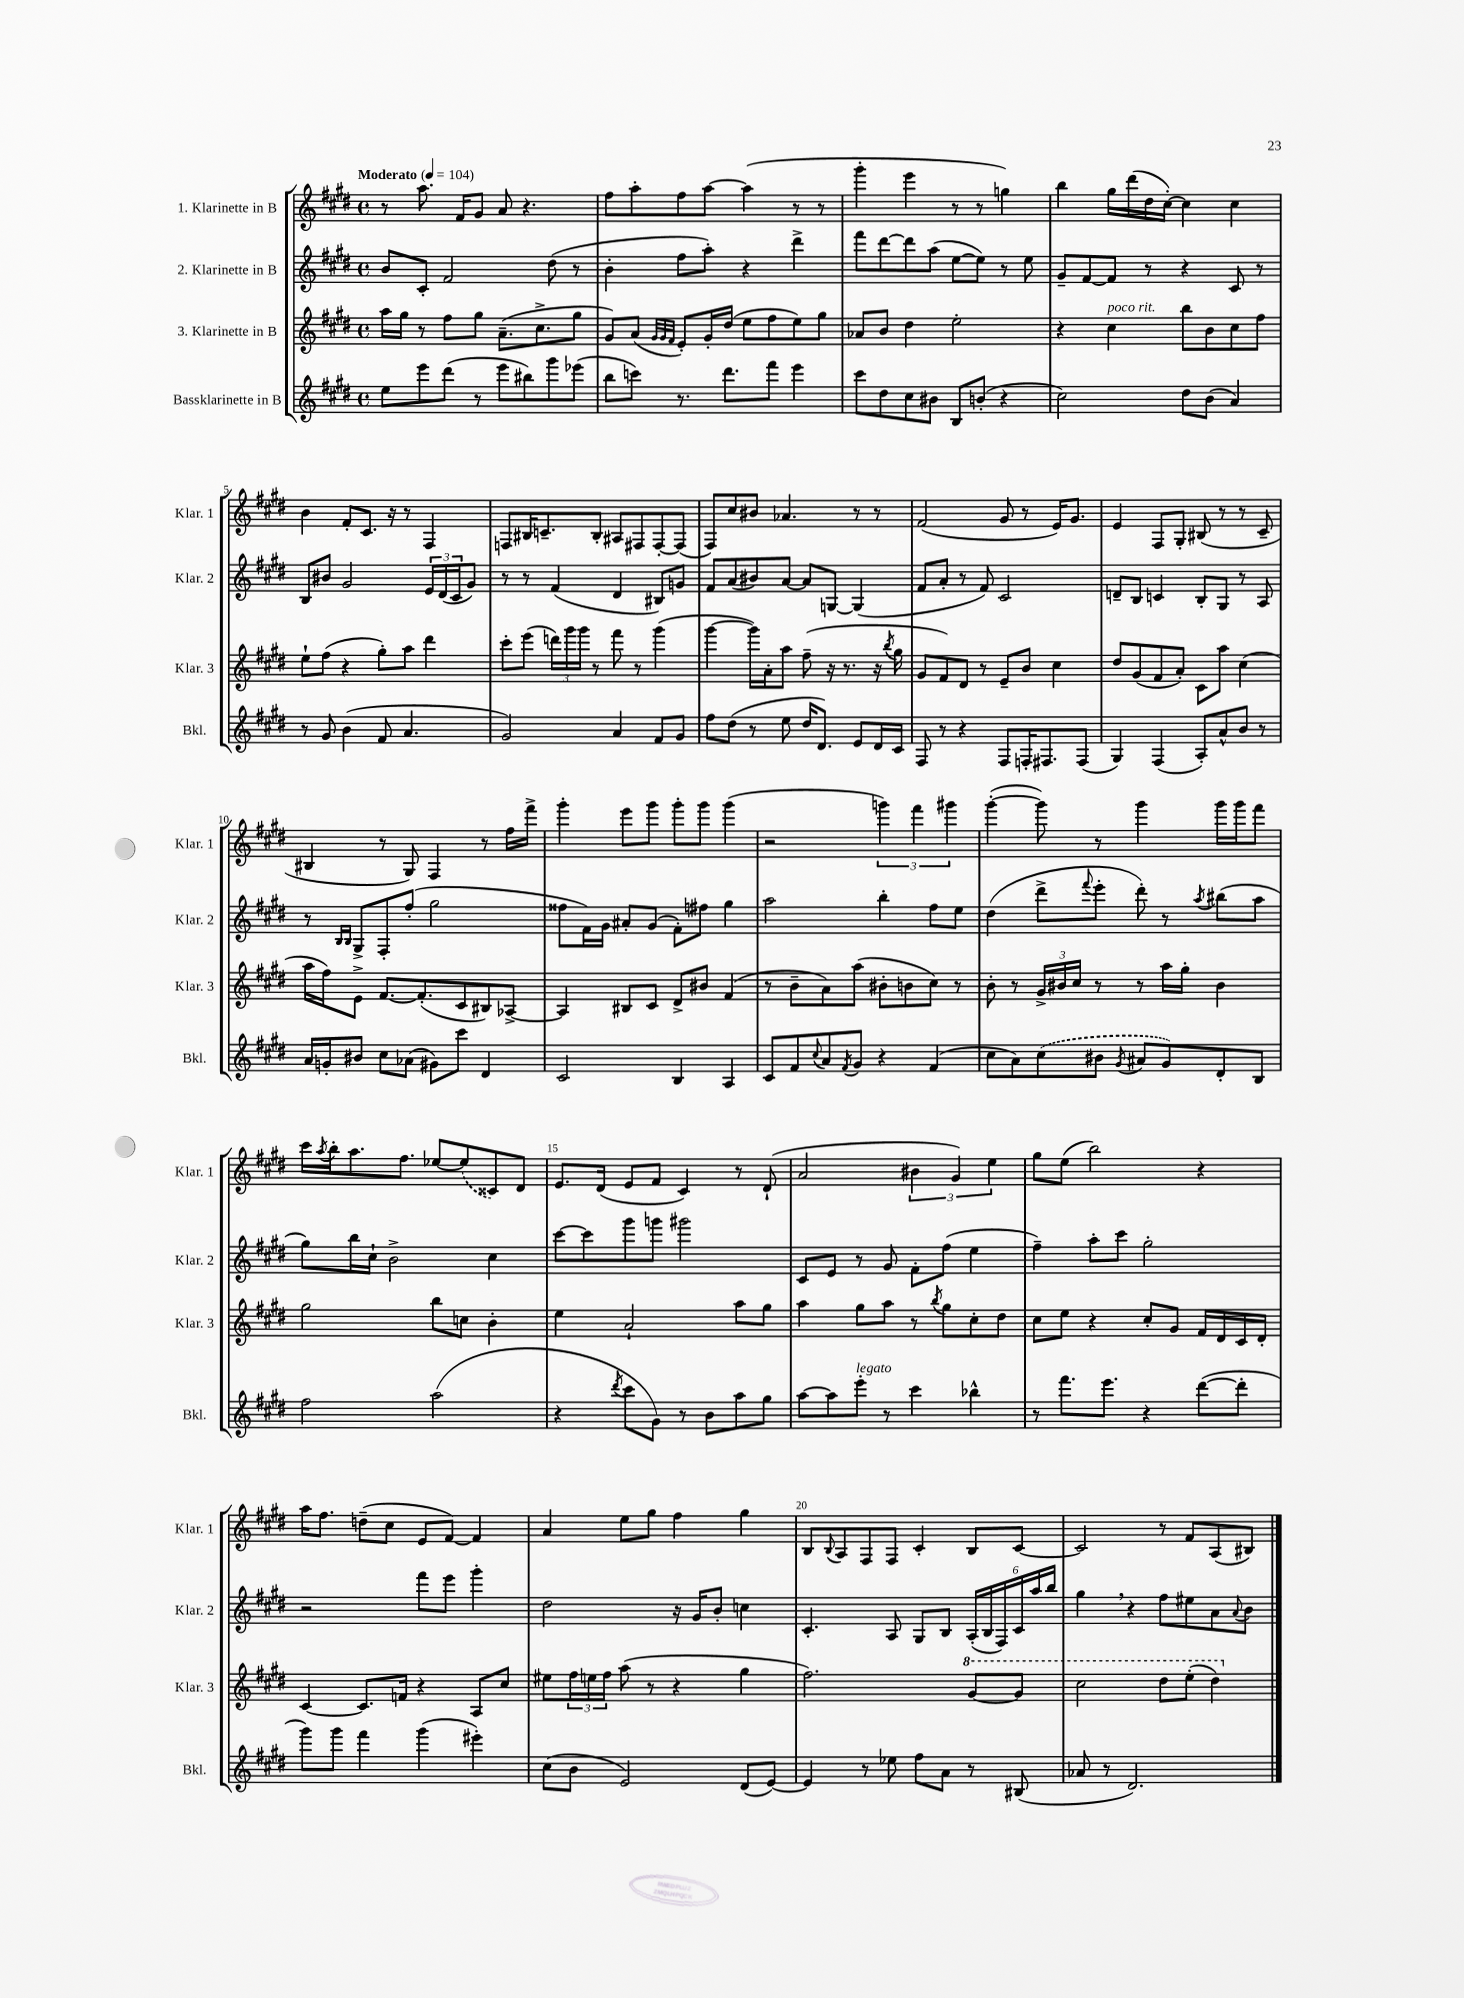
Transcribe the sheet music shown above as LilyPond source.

<<
\new StaffGroup <<
\new Staff = "s0" \with { instrumentName = "1. Klarinette in B" shortInstrumentName = "Klar. 1" } {
    \clef treble \key e \major \defaultTimeSignature \time 4/4 \tempo "Moderato" 4 = 104
    r8 a''8. fis'16 gis'8 a'8 r4. |
    fis''8 a''8-. fis''8 a''8~ a''4( r8 r8 |
    gis'''4-. e'''4 r8 r8 g''4) |
    b''4 gis''16 dis'''16( dis''16 cis''16~-.) cis''4 cis''4 |
    b'4 fis'8-. cis'8. r16 r8 fis4 |
    f8 bis16 c'8.-- bis8-. ais8 fis8 fis8~-. fis8( |
    fis8) cis''8 bis'8 aes'4. r8 r8 |
    fis'2( gis'8 r8 e'16) gis'8. |
    e'4 fis8 gis8-. bis8( r8 r8 cis'8-- |
    bis4 r8 gis8) fis4 r8 fis''16 fis'''16-> |
    gis'''4-. e'''8 gis'''8 gis'''8-. gis'''8 gis'''4( |
    r2 \tuplet 3/2 { g'''4) fis'''4 gis'''4 } |
    gis'''4~-.( gis'''8) r8 gis'''4 gis'''16 gis'''16 fis'''8 |
    cis'''16 \acciaccatura { a''8 } b''16-. a''8. fis''8. ees''8~ \once \slurDashed ees''8( cisis'8) dis'8 |
    e'8. dis'16( e'8 fis'8 cis'4) r8 dis'8-!( |
    a'2 \tuplet 3/2 { bis'4 gis'4) e''4 } |
    gis''8 e''8( b''2) r4 |
    a''16 fis''8. d''8--( cis''8 e'8 fis'8~) fis'4 |
    a'4 e''8 gis''8 fis''4 gis''4 |
    b8 \appoggiatura { b8 } a8 fis8 fis8 cis'4-. b8 cis'8~ |
    cis'2 r8 fis'8 a8( bis8) \bar "|." |
}
\new Staff = "s1" \with { instrumentName = "2. Klarinette in B" shortInstrumentName = "Klar. 2" } {
    \clef treble \key e \major \defaultTimeSignature \time 4/4
    b'8 cis'8-. fis'2 dis''8( r8 |
    b'4-. fis''8 a''8-.) r4 dis'''4-> |
    fis'''8 dis'''8~ dis'''8 a''8( e''8~ e''8) r8 e''8 |
    gis'8-- fis'8~ fis'8 r8 r4 cis'8 r8 |
    b8 bis'8 gis'2 \tuplet 3/2 { e'16 dis'16( cis'16 } gis'8) |
    r8 r8 fis'4( dis'4 bis8) g'8 |
    fis'8 a'8( bis'8) a'8~ a'8 g8~ g4( |
    fis'8 a'8-. r8 fis'8) cis'2 |
    d'8-- b8 c'4 b8-. gis8 r8 a8 |
    r8 \grace { b16 b16 } gis8-> fis8-. fis''8-.( gis''2 |
    fisis''8 fis'16) gis'16 ais'8-. gis'8( fis'8-.) fis''8 gis''4 |
    a''2 b''4-. fis''8 e''8 |
    dis''4( dis'''8-> \appoggiatura { fis'''8 } e'''8-. dis'''8-.) r8 \acciaccatura { a''8 } bis''8( a''8 |
    gis''8) b''16 cis''16-! b'2-> cis''4 |
    cis'''8~ cis'''8 gis'''8 g'''8 gis'''2 |
    cis'8 e'8 r8 gis'8 fis'8-. fis''8( e''4 |
    fis''4--) a''8-. cis'''8 gis''2-. |
    r2 fis'''8 e'''8 gis'''4-. |
    dis''2 r16 gis'16 b'8-. c''4 |
    cis'4.-. a8 gis8 b8 \tuplet 6/4 { a16-.( b16 fis16) cis'16 a''16 b''16 } |
    gis''4 \breathe r4 fis''8 eis''8 a'8 \appoggiatura { a'8 } b'8 \bar "|." |
}
\new Staff = "s2" \with { instrumentName = "3. Klarinette in B" shortInstrumentName = "Klar. 3" } {
    \clef treble \key e \major \defaultTimeSignature \time 4/4
    a''16 gis''16 r8 fis''8 gis''8 a'8.--( cis''8.-> gis''8 |
    gis'8) a'8( \grace { gis'32 gis'32 fis'32 } e'8-.) gis'16-. dis''16( e''8 fis''8 e''8) gis''8 |
    aes'8 b'8 dis''4 e''2-. |
    r4 cis''4^\markup { \italic "poco rit." } b''8 b'8 cis''8 fis''8 |
    e''8-! fis''8( r4 gis''8-.) a''8 dis'''4 |
    cis'''8-. e'''8( \tuplet 3/2 { d'''16) gis'''16 gis'''16 } r8 fis'''8 r8 gis'''4( |
    gis'''4~ gis'''16) a'16-. a''8 fis''8--( r16 r8. r16 \acciaccatura { b''8 } gis''16 |
    gis'8 fis'8) dis'8 r8 e'8-- b'8 cis''4 |
    dis''8 gis'8( fis'8 a'8-.) cis'8 a''8 cis''4( |
    a''16 fis''16) e'8-> fis'8.~ fis'8.-.( cis'8 bis8) aes8~-> |
    aes4 bis8 cis'8 dis'8-> bis'8 fis'4( |
    r8 b'8-- a'8) a''8( bis'8-. b'8 cis''8) r8 |
    b'8-. r8 \tuplet 3/2 { gis'16-> bis'16 cis''16 } r8 r8 a''16 gis''16-. bis'4 |
    gis''2 b''8 c''8 b'4-. |
    e''4 a'2-! a''8 gis''8 |
    a''4 gis''8 a''8 r8 \acciaccatura { b''8 } gis''8 cis''8-. dis''8 |
    cis''8 e''8 r4 cis''8-. gis'8 fis'16 dis'16 cis'16 dis'16-. |
    cis'4~ cis'8. f'16 r4 a8 cis''8 |
    eis''8 \tuplet 3/2 { fis''16 e''16 fis''16 } a''8( r8 r4 gis''4 |
    fis''2.) \ottava #1 gis''8~ gis''8 |
    cis'''2 dis'''8 e'''8-.( dis'''4) \ottava #0 \bar "|." |
}
\new Staff = "s3" \with { instrumentName = "Bassklarinette in B" shortInstrumentName = "Bkl." } {
    \clef treble \key e \major \defaultTimeSignature \time 4/4
    e''8 e'''8 dis'''8( r8 e'''8 bis''8) gis'''8 ees'''8( |
    b''8 c'''8) r8. dis'''8. fis'''8 e'''4 |
    cis'''8 dis''8 cis''8 bis'8 b8 b'8-.( r4 |
    cis''2) dis''8 b'8( a'4) |
    r8 gis'8 b'4( fis'8 a'4. |
    gis'2) a'4 fis'8 gis'8 |
    fis''8 dis''8( r8 e''8 dis''16 dis'8.) e'8 dis'16 cis'16 |
    fis8 r8 r4 fis8 f16-. fis8. fis8( |
    gis4) fis4( a8-.) a'8-^ b'8 r8 |
    a'16 g'16-. bis'8 cis''8 aes'8( gis'8) cis'''8 dis'4 |
    cis'2 b4 a4 |
    cis'8 fis'8 \appoggiatura { cis''8 } a'8 \acciaccatura { fis'8 } gis'8 r4 fis'4( |
    cis''8 a'8) \once \slurDashed cis''8( bis'8 \acciaccatura { gis'8 } ais'8 gis'8) dis'8-. b8 |
    fis''2 a''2( |
    r4 \acciaccatura { dis'''8 } cis'''8 gis'8) r8 b'8 a''8 gis''8 |
    a''8~ a''8 e'''8-.^\markup { \italic "legato" } r8 cis'''4 bes''4-^ |
    r8 fis'''8. e'''8. r4 dis'''8~( dis'''8-. |
    gis'''8) gis'''8 fis'''4 gis'''4( eis'''4-.) |
    cis''8( b'8 e'2) dis'8( e'8~) |
    e'4 r8 ees''8 fis''8 a'8 r8 bis8( |
    aes'8 r8 dis'2.) \bar "|." |
}
>>
>>
\layout { \context { \Score \override BarNumber.break-visibility = ##(#f #t #t) barNumberVisibility = #(every-nth-bar-number-visible 5) } }
